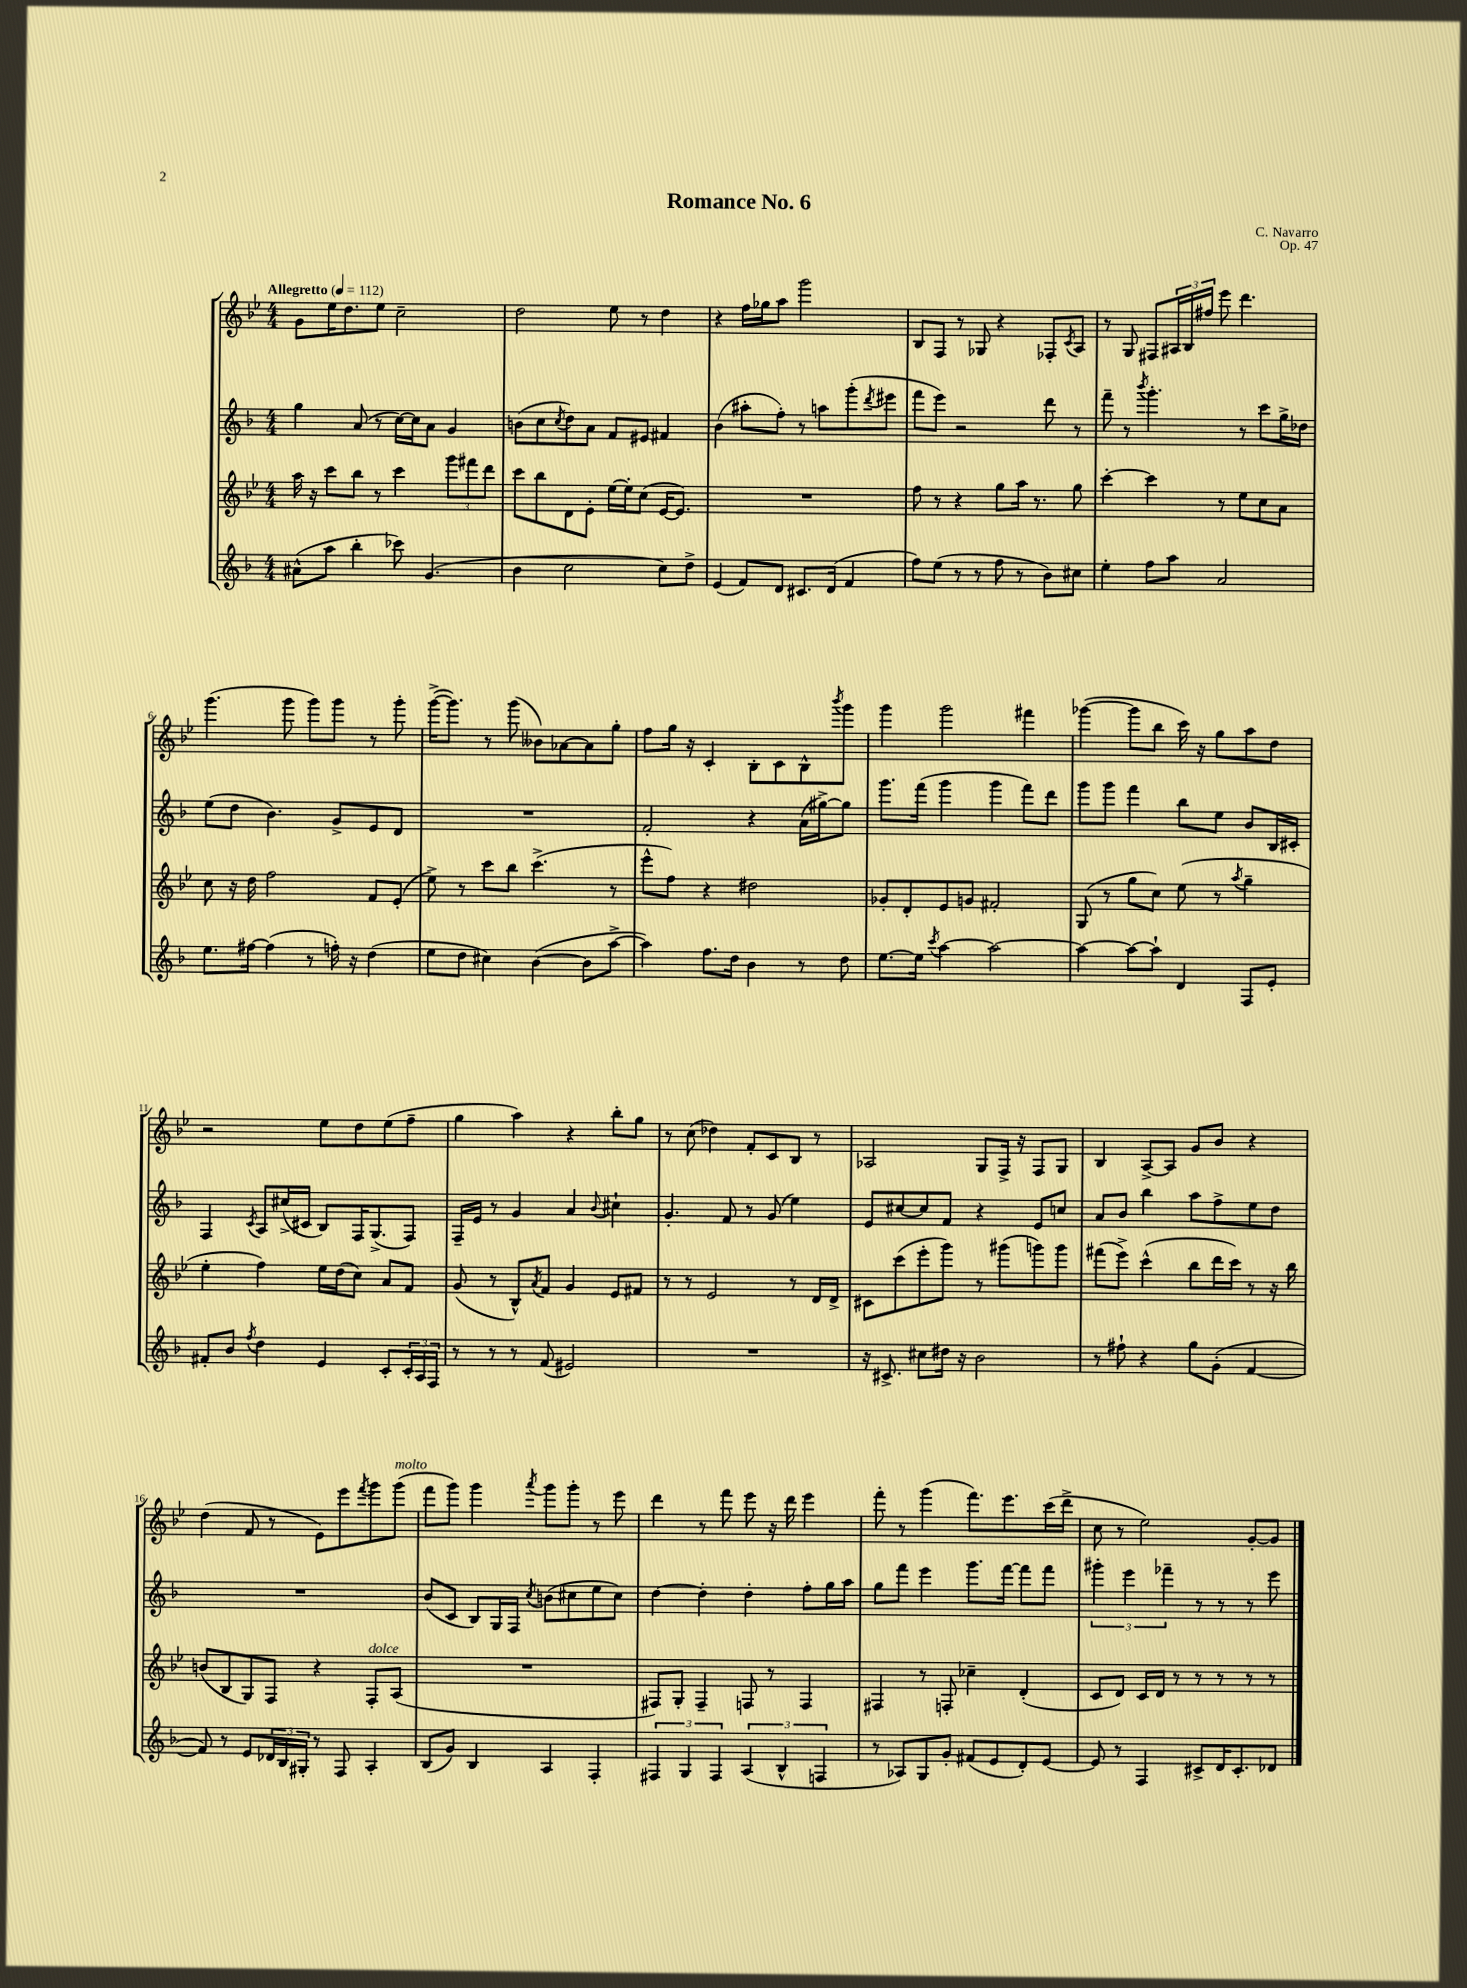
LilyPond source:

\header { title = "Romance No. 6" composer = "C. Navarro" opus = "Op. 47" }
<<
\new StaffGroup <<
\new Staff = "s0" {
    \clef treble \key bes \major \numericTimeSignature \time 4/4 \tempo "Allegretto" 4 = 112
    g'8 ees''16 d''8. ees''8 c''2-- |
    d''2 ees''8 r8 d''4 |
    r4 f''16 ges''16 a''8 g'''2 |
    bes8 f8 r8 ges8 r4 fes8-. \acciaccatura { c'8 } a8 |
    r8 g8 fis8 \tuplet 3/2 { ais16 bes16 fis''16 } ees'''8 d'''4. |
    g'''4.( g'''8 g'''8) g'''8 r8 g'''8-. |
    g'''16~->( g'''8.) r8 g'''8( beses'8) aes'8~ aes'8 g''8-. |
    f''8 g''16 r16 c'4-. bes8-. c'8 bes8-^ \acciaccatura { bes'''8 } g'''8 |
    g'''4 g'''2 fis'''4 |
    ges'''4~( ges'''8 bes''8 c'''16) r16 g''8 a''8 d''8 |
    r2 ees''8 d''8 ees''8( f''8-- |
    g''4 a''4) r4 bes''8-. g''8 |
    r8 c''8( des''4) f'8-. c'8 bes8 r8 |
    aes2 g8 f16-> r16 f8 g8 |
    bes4 a8~-> a8 g'8 bes'8 r4 |
    d''4( f'8 r8 ees'8) ees'''8 \acciaccatura { f'''8 } g'''8 g'''8^\markup { \italic "molto" }( |
    f'''8 g'''8) g'''4 \acciaccatura { a'''8 } g'''8 g'''8-. r8 ees'''8 |
    d'''4 r8 f'''8 ees'''8 r16 d'''16 ees'''4 |
    f'''8-. r8 g'''4( f'''8.) ees'''8. c'''16( d'''16-> |
    c''8 r8 ees''2) g'8~-. g'8 \bar "|." |
}
\new Staff = "s1" {
    \clef treble \key f \major \numericTimeSignature \time 4/4
    g''4 a'8( r8 c''16~) c''16 a'8 g'4 |
    b'8( c''8 \acciaccatura { c''8 } d''8) a'8 f'8 eis'8 fis'4 |
    bes'4( ais''8-. f''8-.) r8 a''8 g'''8-.( \acciaccatura { d'''8 } eis'''8 |
    f'''8 e'''8) r2 d'''8 r8 |
    f'''8-- r8 \acciaccatura { bes'''8 } g'''4.-. r8 c'''8 g''16-> des''16 |
    e''8( d''8 bes'4.) g'8-> e'8 d'8 |
    R1 |
    f'2-. r4 a'16( gis''16~->) gis''8 |
    g'''8. f'''16( g'''4 g'''4 f'''8) d'''8 |
    g'''8 g'''8 f'''4 bes''8 e''8 bes'8 bes16 cis'16-. |
    f4 \acciaccatura { c'8 } a8 cis''16->( cis'16 bes8) f16 g8.->( f8) |
    f16-- e'16 r8 g'4 a'4 \appoggiatura { bes'8 } cis''4-! |
    g'4.-. f'8 r8 g'8( e''4) |
    e'8 cis''8~ cis''8 f'8 r4 e'8 c''8 |
    a'8 bes'8 bes''4 a''8 f''8-> e''8 d''8 |
    R1 |
    bes'8( c'8 bes8) g16 f16 \acciaccatura { c''8 } b'8( cis''8 e''8 cis''8) |
    d''4~ d''4-. d''4-. f''8-. g''16 a''16 |
    g''8 f'''8 e'''4 g'''8. f'''16~ f'''8 f'''8 |
    \tuplet 3/2 { gis'''4-. e'''4 fes'''4-- } r8 r8 r8 e'''8 \bar "|." |
}
\new Staff = "s2" {
    \clef treble \key bes \major \numericTimeSignature \time 4/4
    a''16 r16 c'''8 bes''8 r8 c'''4 \tuplet 3/2 { g'''8 fis'''8 d'''8 } |
    c'''8 bes''8 d'8 ees'8-. ees''16~ ees''16-. c''8( ees'16~ ees'8.) |
    R1 |
    f''8 r8 r4 g''8 a''16 r8. g''8 |
    c'''4~-. c'''4 r8 ees''8 c''8 a'8 |
    c''8 r16 d''16 f''2 f'8 ees'8-.( |
    ees''8->) r8 c'''8 bes''8 c'''4.->( r8 |
    ees'''8-^ f''8) r4 dis''2 |
    ges'8-. d'8-. ees'8 g'8 fis'2-. |
    g8( r8 g''8 c''8) ees''8( r8 \acciaccatura { a''8 } g''4-- |
    ees''4-. f''4) ees''16 d''16( c''8) a'8 f'8 |
    g'8( r8 bes8-^) \acciaccatura { a'8 } f'8 g'4 ees'8 fis'8 |
    r8 r8 ees'2 r8 d'16 d'16-> |
    cis'8 c'''8( ees'''8-. g'''8) r8 gis'''8( g'''8) g'''8 |
    fis'''8( ees'''8->) c'''4-^( bes''8 d'''16 c'''16) r8 r16 bes''16 |
    b'8( bes8 g8) f8 r4 f8-.^\markup { \italic "dolce" } a8( |
    R1 |
    fis8) g8-. fis4-- f8 r8 f4 |
    fis4 r8 f8-. ces''4-- d'4-.( |
    c'8 d'8) c'16 d'16 r8 r8 r8 r8 r8 \bar "|." |
}
\new Staff = "s3" {
    \clef treble \key f \major \numericTimeSignature \time 4/4
    ais'8-^( a''8 bes''4-. ces'''8) g'4.( |
    bes'4 c''2 c''8) d''8-> |
    e'4( f'8) d'8 cis'8. d'16( f'4 |
    f''8) e''8( r8 r8 f''8 r8 bes'8) cis''8 |
    e''4-. f''8 a''8 a'2 |
    e''8. fis''16~ fis''4( r8 f''16-.) r16 d''4( |
    e''8 d''8 cis''4) bes'4~( bes'8 a''8~-> |
    a''4) f''8. d''16 bes'4 r8 d''8 |
    e''8.~ e''16 \acciaccatura { c'''8 } a''4~ a''2~ |
    a''4~ a''8~ a''8-! d'4 f8 e'8-. |
    fis'8-. bes'8 \acciaccatura { f''8 } d''4 e'4 c'8-. \tuplet 3/2 { c'16-. a16 f16 } |
    r8 r8 r8 f'8( eis'2) |
    R1 |
    r16 cis'8.-> cis''8 dis''16 r16 bes'2 |
    r8 fis''8-! r4 g''8 g'8-.( f'4~ |
    f'8) r8 e'8 \tuplet 3/2 { des'16 bes16 gis16-. } r8 f8 a4-. |
    bes8( g'8) bes4 a4 f4-. |
    \tuplet 3/2 { fis4 g4 fis4 } \tuplet 3/2 { a4( bes4-^ f4 } |
    r8 aes8) g8 g'8-. fis'8( e'8 d'8-.) e'8~ |
    e'8 r8 f4 cis'8-> d'16 cis'8.-. des'8 \bar "|." |
}
>>
>>
